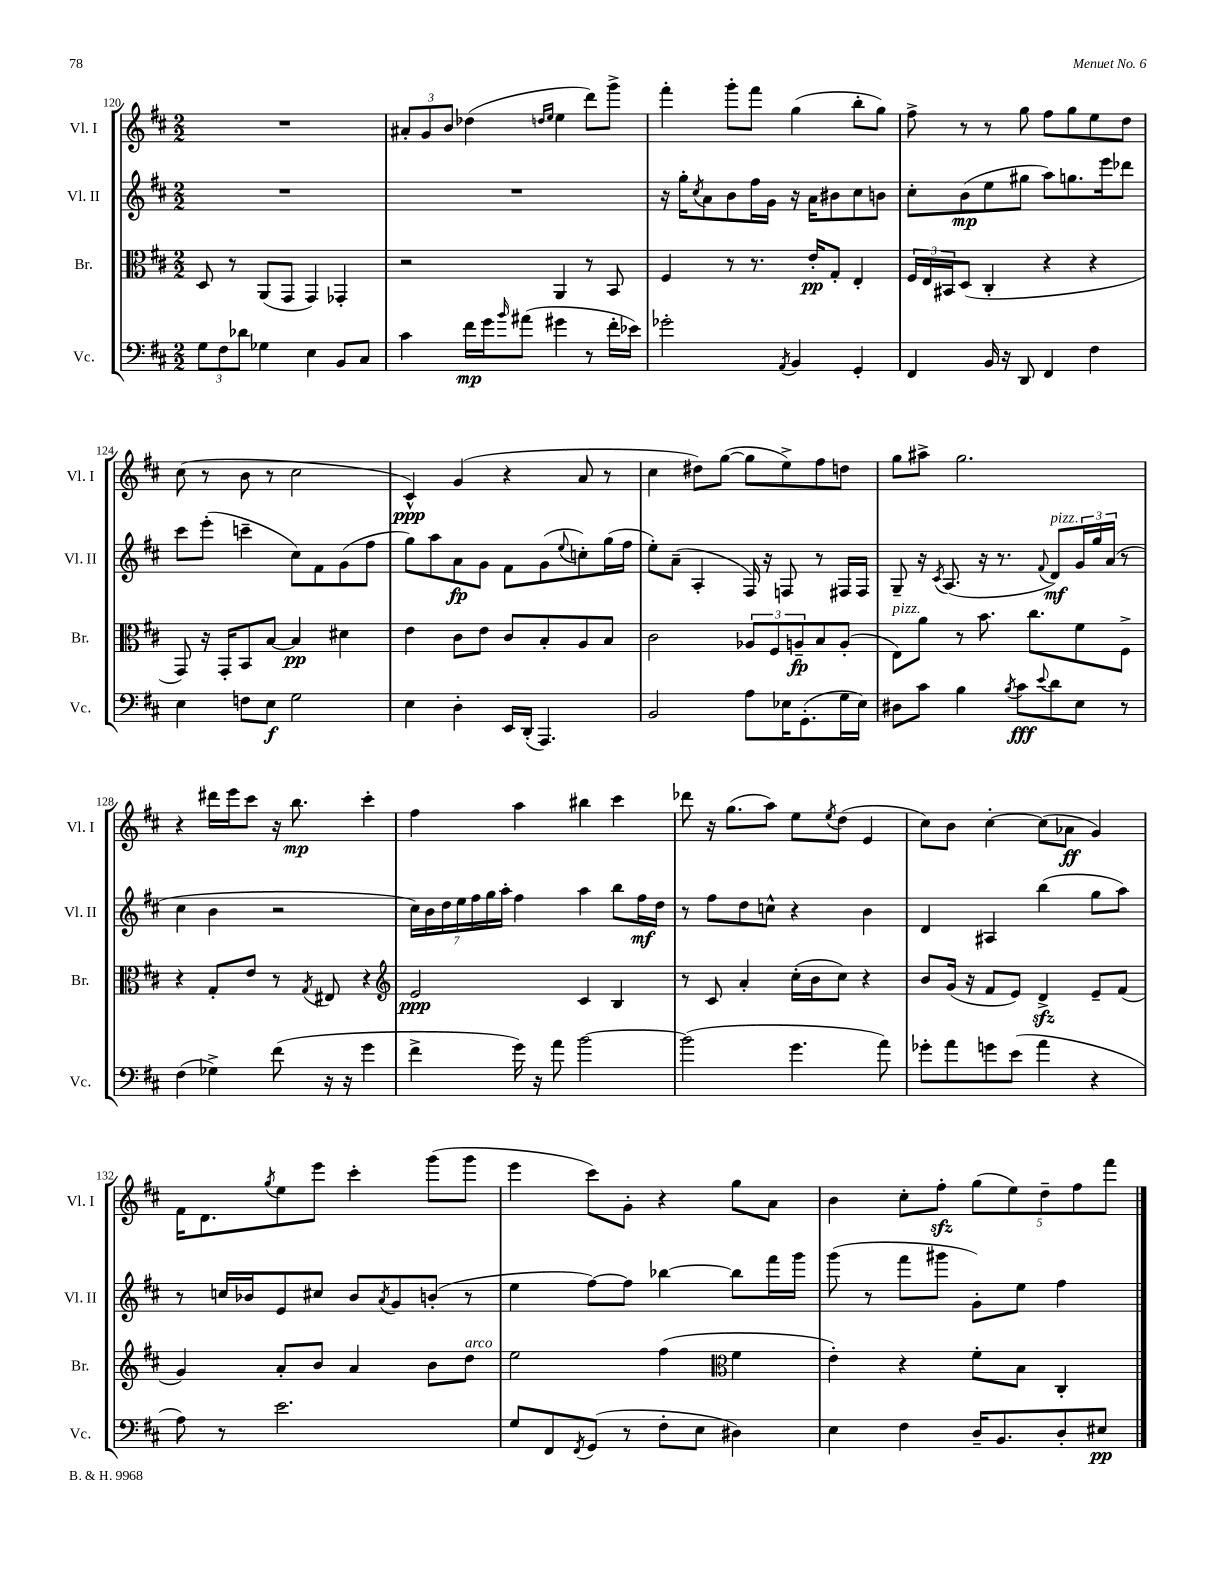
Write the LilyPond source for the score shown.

<<
\new StaffGroup <<
\new Staff = "s0" \with { instrumentName = "Vl. I" shortInstrumentName = "Vl. I" } {
    \clef treble \key d \major \numericTimeSignature \time 2/2
    R1 |
    \tuplet 3/2 { ais'8-. g'8 b'8 } des''4( \grace { d''16 e''16 } e''4 d'''8) g'''8-> |
    fis'''4-. g'''8-. fis'''8 g''4( b''8-. g''8) |
    fis''8-> r8 r8 g''8 fis''8 g''8 e''8 d''8 |
    cis''8( r8 b'8 r8 cis''2 |
    cis'4-^\ppp) g'4( r4 a'8 r8 |
    cis''4 dis''8) g''8~( g''8 e''8->) fis''8 d''8 |
    g''8 ais''8-> g''2. |
    r4 dis'''16 e'''16 cis'''8 r16 b''8.\mp cis'''4-. |
    fis''4 a''4 bis''4 cis'''4 |
    des'''8 r16 g''8.( a''8) e''8 \acciaccatura { e''8 } d''8( e'4 |
    cis''8) b'8 cis''4~-. cis''8( aes'8\ff g'4) |
    fis'16 d'8. \acciaccatura { g''8 } e''8 e'''8 cis'''4-. g'''8( g'''8 |
    e'''4 cis'''8) g'8-. r4 g''8 a'8 |
    b'4 cis''8-. fis''8-.\sfz \tuplet 5/4 { g''8( e''8) d''8-- fis''8 fis'''8 } \bar "|." |
}
\new Staff = "s1" \with { instrumentName = "Vl. II" shortInstrumentName = "Vl. II" } {
    \clef treble \key d \major \numericTimeSignature \time 2/2
    R1 |
    R1 |
    r16 g''16-. \acciaccatura { cis''8 } a'8 b'8 fis''16 g'16 r16 a'16 bis'8 cis''8 b'8 |
    cis''8-. b'8\mp( e''8 gis''8 a''8) g''8. e'''16 des'''8 |
    cis'''8 e'''8-.( c'''4-- cis''8) fis'8 g'8( fis''8 |
    g''8) a''8 a'8\fp g'8 fis'8 g'8( \appoggiatura { e''8 } c''8-.) g''16( fis''16 |
    e''8-.) a'8--( a4-. fis16) r16 f8 r8 fis16 fis16 |
    g8-- r16 \acciaccatura { cis'8 } a8.( r16 r8. \appoggiatura { fis'8 } d'8\mf^\markup { \italic "pizz." }) \tuplet 3/2 { g'16 g''16 a'16( } r8 |
    cis''4 b'4 r2 |
    \tuplet 7/4 { cis''16) b'16 d''16 e''16 fis''16 g''16 a''16-. } fis''4 a''4 b''8 fis''16\mf d''16 |
    r8 fis''8 d''8 c''8-^ r4 b'4 |
    d'4 ais4 b''4( g''8 a''8) |
    r8 c''16 bes'16 e'8 cis''8 bes'8 \acciaccatura { a'8 } g'8 b'8-.( r8 |
    e''4 fis''8~) fis''8 bes''4~ bes''8 fis'''16 g'''16 |
    g'''8( r8 fis'''8 gis'''8 g'8-.) e''8 fis''4 \bar "|." |
}
\new Staff = "s2" \with { instrumentName = "Br." shortInstrumentName = "Br." } {
    \clef alto \key d \major \numericTimeSignature \time 2/2
    d8 r8 a,8( g,8 g,4) ges,4-. |
    r2 a,4 r8 b,8 |
    fis4 r8 r8. e'16-.\pp g8-. e4-. |
    \tuplet 3/2 { fis16 e16 bis,16 } d8( cis4-. r4 r4 |
    g,8) r16 g,16-. b,8 b8~ b4\pp dis'4 |
    e'4 cis'8 e'8 cis'8 b8-. a8 b8 |
    cis'2 \tuplet 3/2 { aes8 fis8 a8--\fp } b8 a8-.( |
    e8^\markup { \italic "pizz." }) a'8 r8 b'8. cis''8. fis'8 fis8-> |
    r4 g8-. e'8 r8 \acciaccatura { g8 } eis8 r4 |
    \clef treble e'2\ppp cis'4 b4 |
    r8 cis'8 a'4-. cis''16-.( b'16 cis''8) r4 |
    b'8 g'16( r16 fis'8 e'8) d'4->\sfz e'8-- fis'8( |
    g'4) a'8-. b'8 a'4 b'8 d''8^\markup { \italic "arco" } |
    e''2 fis''4( \clef alto fis'4 |
    e'4-.) r4 fis'8-. b8 cis4-. \bar "|." |
}
\new Staff = "s3" \with { instrumentName = "Vc." shortInstrumentName = "Vc." } {
    \clef bass \key d \major \numericTimeSignature \time 2/2
    \tuplet 3/2 { g8 fis8 des'8 } ges4 e4 b,8 cis8 |
    cis'4 fis'16\mp g'16 \grace { b'16 } ais'8( gis'4 r8 fis'16-. ees'16) |
    ges'2-. \acciaccatura { a,8 } b,4 g,4-. |
    fis,4 b,16 r16 d,8 fis,4 fis4 |
    e4 f8 e8\f g2 |
    e4 d4-. e,16 d,16-.( a,,4.) |
    b,2 a8 ees16 g,8.-.( g16 ees16) |
    dis8 cis'8 b4 \acciaccatura { b8 } cis'8\fff \appoggiatura { e'8 } d'8 e8 r8 |
    fis4( ges4->) fis'8( r16 r16 g'4 |
    fis'4-> g'16) r16 a'8 b'2~ |
    b'2( g'4. a'8) |
    ges'8-. a'8 g'8 e'8( a'4 r4 |
    a8) r8 e'2. |
    g8 fis,8 \acciaccatura { fis,8 } g,8( r8 fis8-. e8 dis4) |
    e4 fis4 d16-- b,8. d8-. eis8\pp \bar "|." |
}
>>
>>
\layout { \context { \Score currentBarNumber = #120 } }
